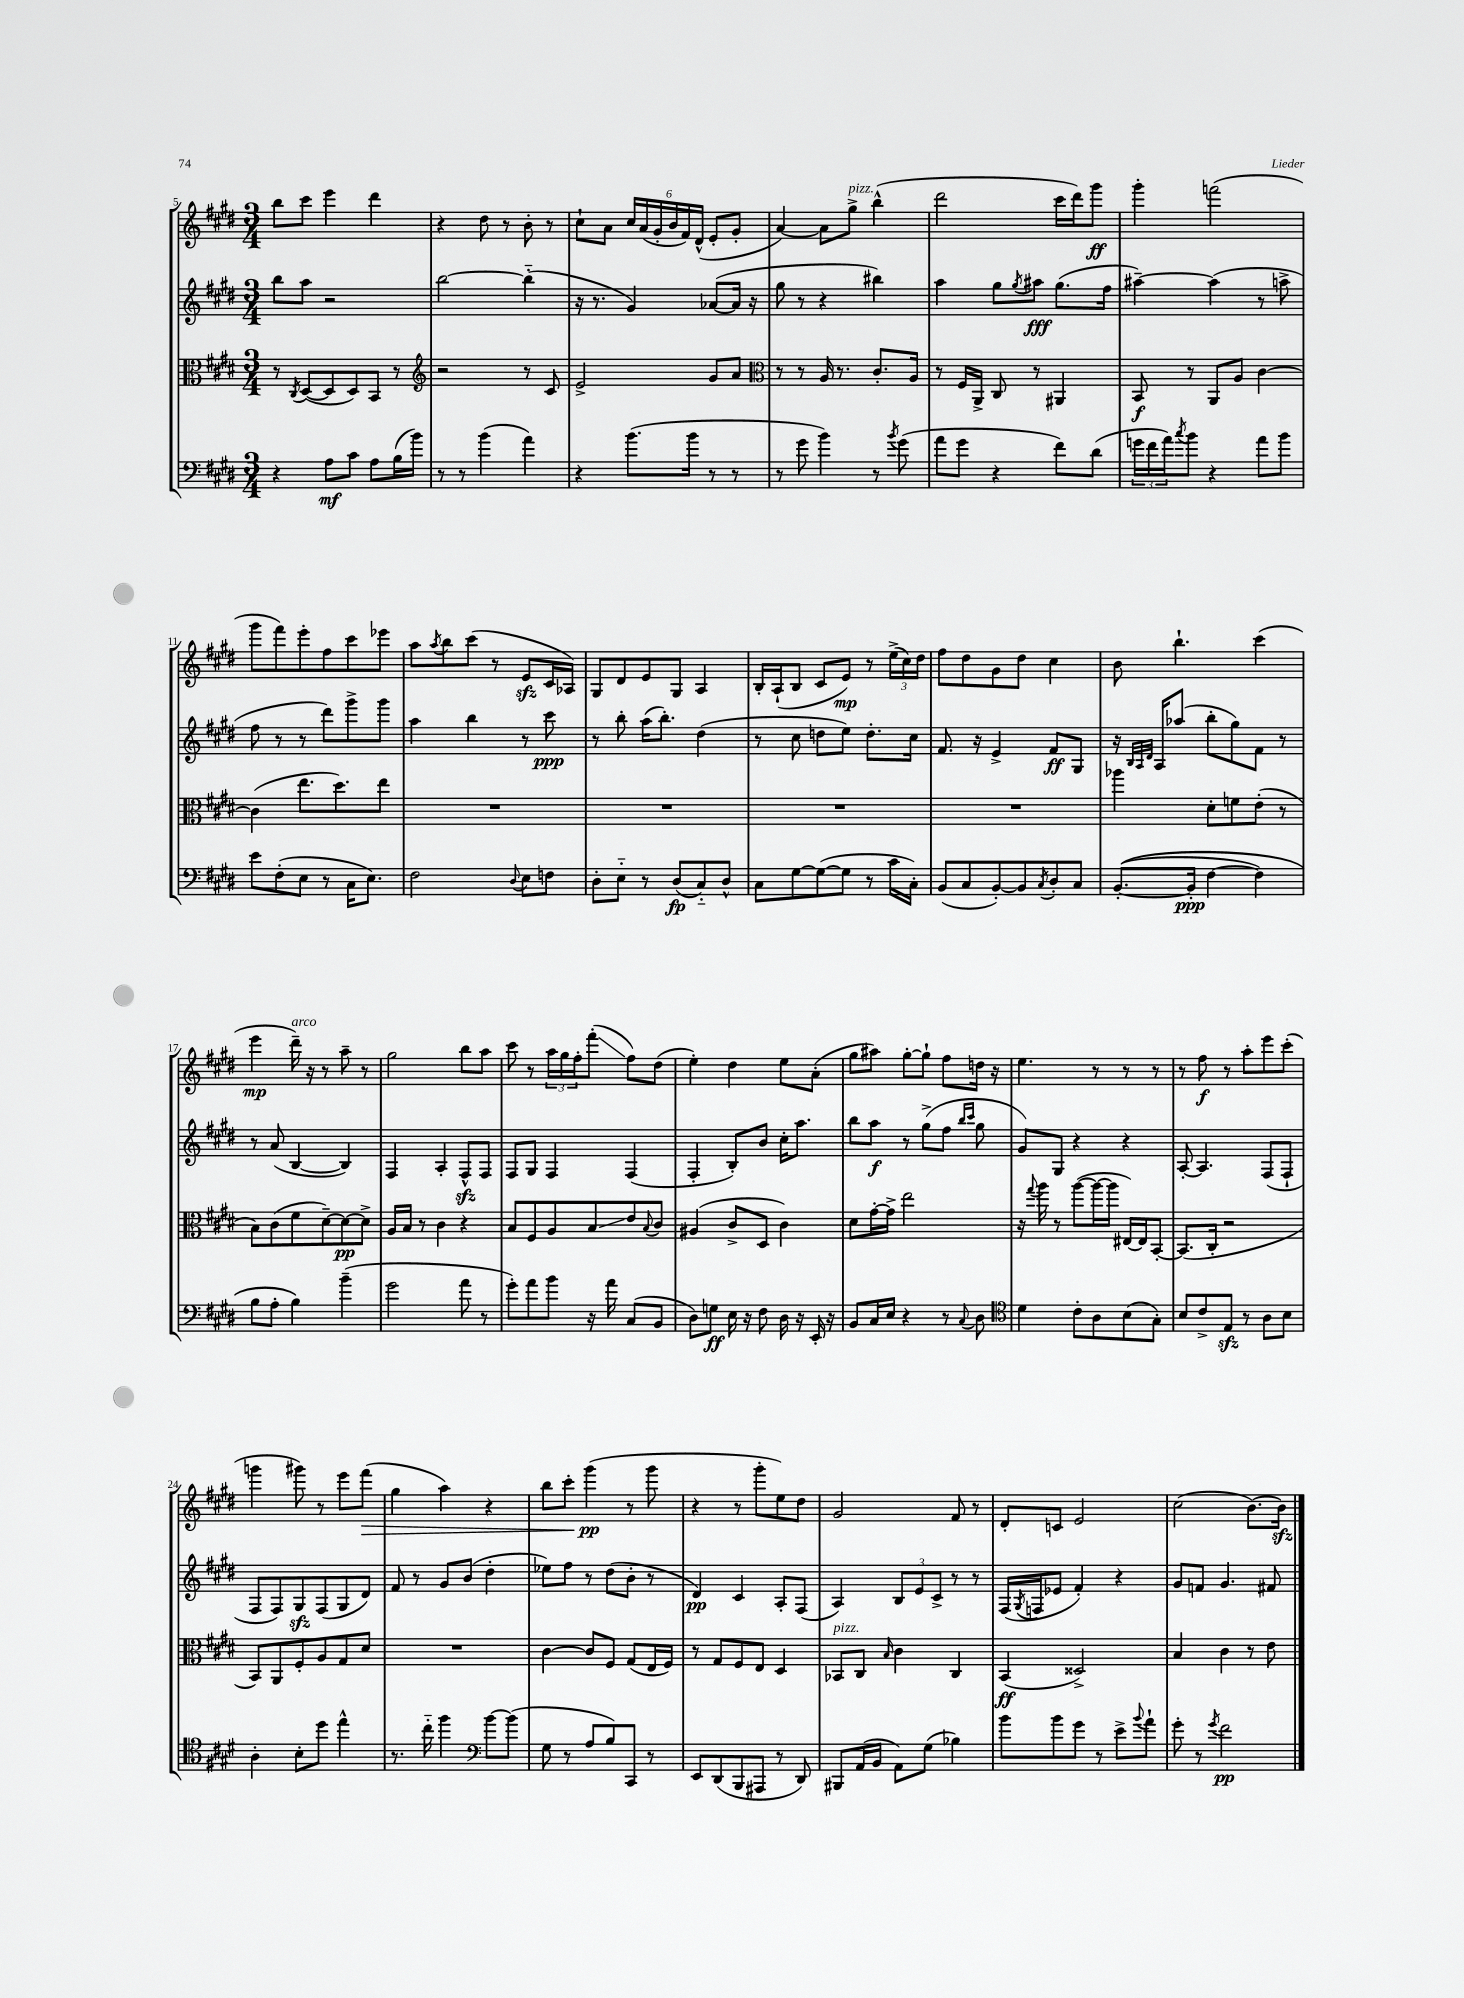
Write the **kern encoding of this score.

**kern	**kern	**kern	**kern
*staff4	*staff3	*staff2	*staff1
*clefF4	*clefC3	*clefG2	*clefG2
*k[f#c#g#d#]	*k[f#c#g#d#]	*k[f#c#g#d#]	*k[f#c#g#d#]
*M3/4	*M3/4	*M3/4	*M3/4
4r	8r	8bb\L	8bb\L
.	8qC#/	.	.
.	([8D#/L	8aa\J	8ccc#\J
8A\L	8D#/]	2r	4eee\
8c#\J	8D#/)	.	.
8A\L	8BB/J	.	4ddd#\
(16B\L	8r	.	.
16b\JJ)	.	.	.
=	=	=	=
*	*clefG2	*	*
8r	2r	[2bb\	4r
8r	.	.	.
(4b\	.	.	8dd#\
.	.	.	8r
4a\)	8r	(4bb'~\]	8b'\
.	8c#/	.	8r
=	=	=	=
4r	2e^/	16r	8cc#`\L
.	.	8.r	.
.	.	.	8a\J
(8.b\L	.	4g#/)	24cc#/LL
.	.	.	(24a/
.	.	.	24g#'/
.	.	.	24b/
.	.	.	24f#/)
16b\Jk	.	.	.
.	.	.	(24d#^^/JJ
8r	8g#/L	([8a-/L	8e'/L
8r	8a/J	16a-/]Jk	8g#'/J
.	.	16r	.
=	=	=	=
*	*clefC3	*	*
8r	8r	8gg#\	[4a/)
8g#\	8r	8r	.
4b\)	16A/	4r	8a\]L
.	8.r	.	.
.	.	.	8gg#^\J
8r	8.c#'/L	4bb#\)	(4bb^^\
8qb/	.	.	.
(8g#\	.	.	.
.	16A/Jk	.	.
=	=	=	=
8a\L	8r	4aa\	2ddd#\
8g#\J	16F#/LL	.	.
.	16AA^/JJ	.	.
4r	8C#/	8gg#\L	.
.	.	8qgg#/	.
.	8r	8aa#\J	.
8f#\L)	4AA#/	(8.gg#\L	16ccc#\LL
.	.	.	16ddd#\J)
(8d#\J	.	.	8ggg#\J
.	.	16ff#\Jk	.
=	=	=	=
24g\LL	8BB/	[4aa#~\)	4ggg#'\
24f#\	.	.	.
24a\J)	.	.	.
8qcc#/	.	.	.
8b\J	8r	.	.
4r	8AA/L	(4aa#\]	(2fff\
.	8A/J	.	.
8a\L	[4c#\	8r	.
8b\J	.	8aa^\	.
=	=	=	=
8e\L	(4c#\]	8ff#\	8ggg#\L
(8F#'\	.	8r	8fff#\)
8E\J	8.ee\L	8r	8eee'\
8r	.	8ddd#\L)	8ff#\
.	8.dd#\)	.	.
16C#\LK	.	8ggg#^\	8ccc#\
8.E\J)	.	.	.
.	8ee\J	8ggg#\J	8eee-\J
=	=	=	=
2F#\	2.r	4aa\	8aa\L
.	.	.	8qaa/
.	.	.	8bb\
.	.	4bb\	(8ccc#\J
.	.	.	8r
8qqD#/	.	.	.
8E\L	.	8r	8e/L
8F\J	.	8ccc#\	16c#/L
.	.	.	16A-/JJ)
=	=	=	=
8D#'\L	2.r	8r	8G#/L
8E'~\J	.	8bb'\	8d#/
8r	.	(16aa\LK	8e/
.	.	8.bb'\J)	.
(8D#/L	.	.	8G#/J
8C#'~/)	.	(4dd#\	4A/
8D#^^/J	.	.	.
=	=	=	=
8C#\L	2.r	8r	16B'/LL
.	.	.	(16A`/J
[8G#\	.	8cc#\	8B/J
(8G#\_	.	8dd\L	8c#/L
8G#\]J	.	8ee\J)	8e/J)
8r	.	8.dd'\L	8r
16c#\LL	.	.	(24ee^\LL
.	.	.	24cc#\)
16C#'\JJ)	.	16cc#\Jk	.
.	.	.	24dd#\JJ
=	=	=	=
(8BB/L	2.r	8.f#/	8ff#\L
8C#/	.	.	8dd#\
.	.	16r	.
[8BB'/)	.	4e^/	8g#\
8BB/]	.	.	8dd#\J
8qC#/	.	.	.
8D#'/	.	8f#/L	4cc#\
8C#/J	.	8G#/J	.
=	=	=	=
&(([8.BB'/L	4aa-\	16r	8b\
.	.	32qqB/LLL	.
.	.	32qqA/	.
.	.	32qqd#/JJJ	.
.	.	16A/LK	.
.	.	(8aa-/J	4.bb`\
16BB'/]Jk	.	.	.
[4F#\	8d#'\L	8bb'\L	.
.	8f\	8gg#\)	.
4F#\])	(8e'\J	8f#\J	(4ccc#\
.	8r	8r	.
=	=	=	=
8B\L	8B\L)	8r	4eee\
8A'\J	(8c#\	(8a/	.
4B\&)	8f#\	[4B/	16ddd#~\)
.	.	.	16r
.	[8d#~\)	.	8r
(4b~\	8d#\_	4B/])	8aa~\
.	8d#^\]J	.	8r
=	=	=	=
2g#\	16A/LL	4F#/	2gg#\
.	16B/JJ	.	.
.	8r	.	.
.	4c#\	4A'/	.
8a\	4r	8F#^^/L	8bb\L
8r	.	8F#/J	8aa\J
=	=	=	=
8g#'\L)	8B/L	8F#/L	8ccc#\
8a\	8F#/	8G#/J	8r
8b\J	8A/	4F#/	24aa\LL
.	.	.	24gg#\
.	.	.	24ff#'\J
16r	8B/	.	(8fff#'\J
16a\	.	.	.
(8C#/L	8e/	(4F#/	8ff#\L)
.	8qqB/	.	.
8BB/J	8c#/J	.	(8dd#\J
=	=	=	=
8D#\L)	(4A#/	4F#'/	4ee'\)
8G\J	.	.	.
16E\	8c#^/L	8B'/L)	4dd#\
16r	.	.	.
8F#\	8D#/J	8b/J	.
16D#\	4c#\)	16cc#'\LK	8ee\L
16r	.	8.aa\J	.
16EE'/	.	.	(8a'\J
16r	.	.	.
=	=	=	=
8BB/L	8d#\L	8bb\L	8gg#\L
16C#/L	[16g#'\L	8aa\J	8aa#\J)
16E/JJ	16g#^\]JJ	.	.
4r	2ee\	8r	[8gg#'\L
.	.	(8gg#^\L	8gg#`\]J
8r	.	8ff#\J	8ff#\L
.	.	16qqbb/LL	.
8qqC#/	.	16qqccc#/JJ	.
8D#\	.	8gg#\	16dd\Jk
.	.	.	16r
=	=	=	=
*clefC4	*	*	*
4d#\	16r	8g#/L)	4.ee\
.	8qqgg#/	.	.
.	16aa\	.	.
.	8r	8G#/J	.
8c#'\L	([8aa\L	4r	.
8A\	16aa\_L	.	8r
.	16aa\]JJ	.	.
(8B\	[16E#/LL)	4r	8r
.	16E#/]J	.	.
8G#'\J)	[8BB'/J	.	8r
=	=	=	=
8B/L	(8.BB/]L	[8A'/	8r
8c#^/	.	4.A/]	8ff#\
.	16C#'/Jk	.	.
8E/J	2r	.	8r
8r	.	.	8aa'\L
8A\L	.	(8F#/L	8eee\
8B\J	.	8F#`/J	(8ccc#'\J
=	=	=	=
4A'\	8BB/L)	8F#/L	4ggg\
.	8AA/	8F#/)	.
8B'\L	8F#'/	8G#/	8ggg#\)
8dd#\J	8A/	(8F#/	8r
4ee^^\	8G#/	8G#/	8eee\L
.	8d#/J	8d#/J)	(8fff#\J
=	=	=	=
8.r	2.r	8f#/	4gg#\
.	.	8r	.
16cc#'~\	.	.	.
4ff#\	.	8g#/L	4aa\)
.	.	(8b/J	.
*clefF4	*	*	*
[8b\L	.	4dd#'\	4r
(8b\]J	.	.	.
=	=	=	=
8G#\	[4c#\	8ee-\L)	8bb\L
8r	.	8ff#\J	8ccc#'\J
8A/L	8c#/]L	8r	(4ggg#\
8B/)	8F#/J	(8dd#\L	.
8CC#/J	(8G#/L	8b'\J	8r
8r	16E/L	8r	8ggg#\
.	16F#/JJ)	.	.
=	=	=	=
8EE/L	8r	4d#/)	4r
(8DD#/	8G#/L	.	.
8BBB/	8F#/	4c#/	8r
8AAA#/J	8E/J	.	8ggg#'\L
8r	4D#/	8A'/L	8ee\)
8DD#/)	.	(8F#/J	8dd#\J
=	=	=	=
8BBB#/L	8BB-/L	4A/)	2g#/
(16AA/L	8C#/J	.	.
16BB/JJ	.	.	.
.	16qqB/	.	.
8AA\L)	4c#\	12B/L	.
.	.	12e/	.
(8G#\J	.	.	.
.	.	12c#^/J	.
4B-\)	4C#/	8r	8f#/
.	.	8r	8r
=	=	=	=
8b\L	(4BB/	(16F#/LL	8d#'/L
.	.	8qG#/	.
.	.	16F/J	.
8b\	.	8e-/J	8c/J
8g#\J	2D##^/)	4f#'/)	2e/
8r	.	.	.
8e^\L	.	4r	.
8qqb/	.	.	.
8a`\J	.	.	.
=	=	=	=
8g#'\	4B/	8g#/L	(2cc#\
8r	.	8f/J	.
8qg#/	.	.	.
2f#\	4c#\	4.g#/	.
.	8r	.	[8.b\L)
.	8e\	8f#/	.
.	.	.	16b\]Jk
==	==	==	==
*-	*-	*-	*-
